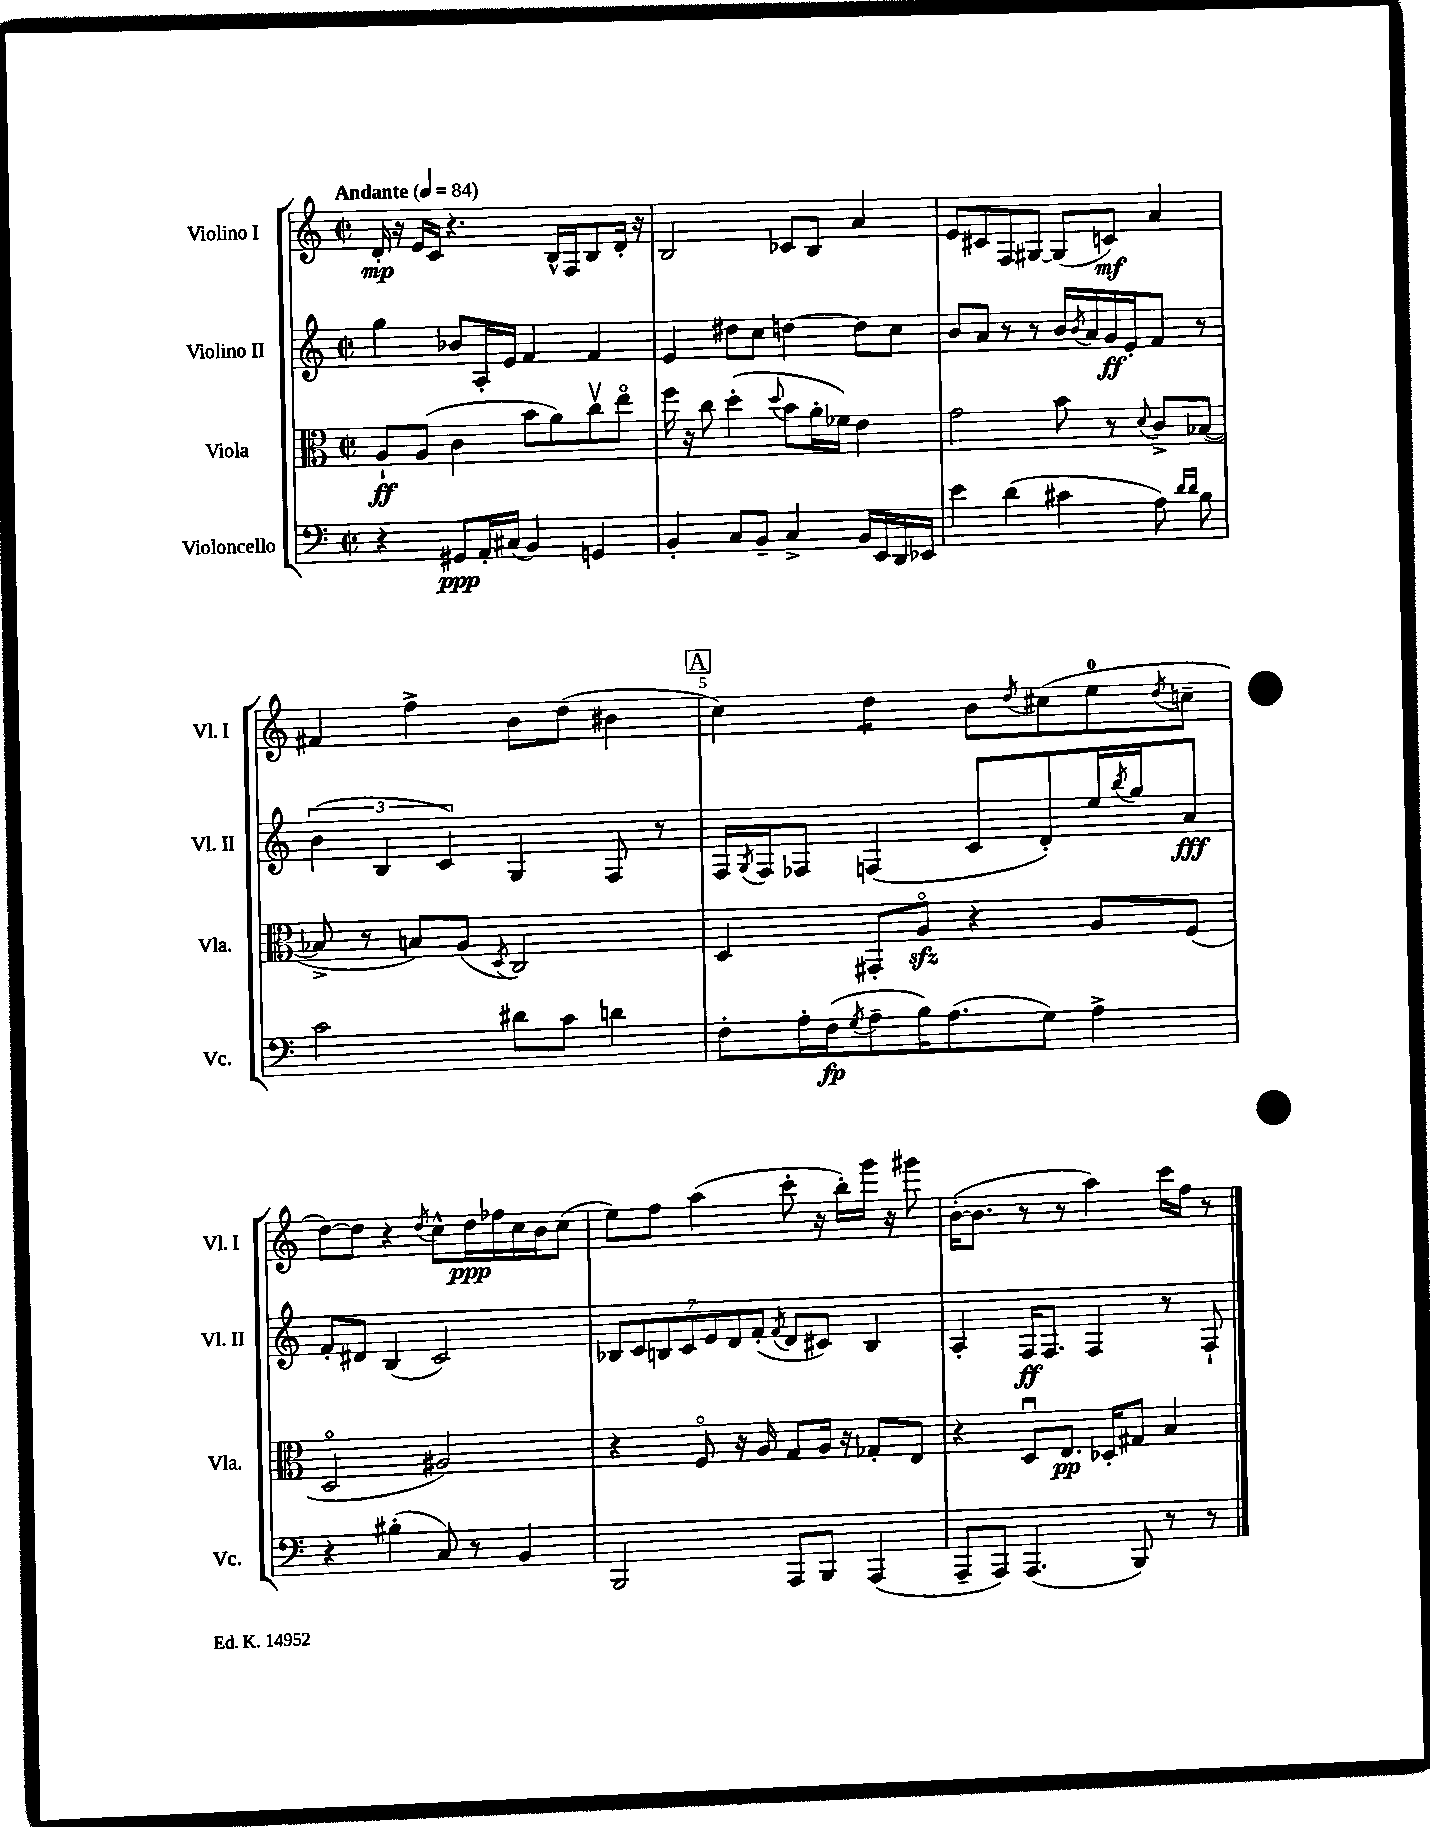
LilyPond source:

<<
\new StaffGroup <<
\new Staff = "s0" \with { instrumentName = "Violino I" shortInstrumentName = "Vl. I" } {
    \clef treble \key c \major \defaultTimeSignature \time 2/2 \tempo "Andante" 4 = 84
    d'16-.\mp r16 e'16 c'16 r4. b16-^ f16 b8 d'16-. r16 |
    b2 ces'8 b8 a'4 |
    e'8 cis'8 f8 gis8~ gis8( c'8\mf) a'4 |
    fis'4 f''4-> b'8 d''8( bis'4 |
    \mark \markup { \box "A" } c''4) d''4:8 b'8 \acciaccatura { d''8 } cis''8( e''8-0 \acciaccatura { d''8 } c''8-- |
    d''8~) d''8 r4 \acciaccatura { d''8 } c''8-^ d''16\ppp fes''16 c''16 b'16 c''8( |
    e''8) f''8 a''4( c'''8-. r16 b''16-.) g'''16 r16 gis'''8 |
    b'16~-.( b'8. r8 r8 a''4) c'''16 f''16 r8 \bar "|." |
}
\new Staff = "s1" \with { instrumentName = "Violino II" shortInstrumentName = "Vl. II" } {
    \clef treble \key c \major \defaultTimeSignature \time 2/2
    g''4 bes'8 a16-. e'16 f'4 f'4 |
    e'4 dis''8 c''8 d''4~ d''8 c''8 |
    b'8 a'8 r8 r8 b'16 \acciaccatura { b'8 } a'16 g'16\ff e'16-. f'8 r8 |
    \tuplet 3/2 { b'4( b4 c'4) } g4 f8 r8 |
    \mark \markup { \box "A" } f16 \acciaccatura { g8 } f16 fes8 f4( c'8 d'8-.) e''16 \acciaccatura { b''8 } g''16 a'8\fff |
    f'8-. dis'8 b4( c'2) |
    \tuplet 7/4 { bes8 c'8 b8 c'8 e'8 d'8 f'8-.( } \acciaccatura { f'8 } d'8 cis'8) b4 |
    a4-. f16\ff f8. f4 r8 f8-! \bar "|." |
}
\new Staff = "s2" \with { instrumentName = "Viola" shortInstrumentName = "Vla." } {
    \clef alto \key c \major \defaultTimeSignature \time 2/2
    a8-!\ff a8( c'4 b'8 a'8) c''8\upbow e''8\flageolet |
    f''16 r16 c''8 d''4-.( \appoggiatura { d''8 } b'8 a'16-. fes'16) e'4 |
    g'2 b'8 r8 \appoggiatura { d'8 } c'8-> bes8~( |
    bes8-> r8 b8) a8( \acciaccatura { d8 } c2) |
    \mark \markup { \box "A" } d4 gis,8-. a8\flageolet\sfz r4 a8 f8( |
    d2\flageolet ais2) |
    r4 f8\flageolet r16 a16 g8 a16 r16 ges8-. e8 |
    r4 d8\downbow e8.\pp des16-. gis8 b4 \bar "|." |
}
\new Staff = "s3" \with { instrumentName = "Violoncello" shortInstrumentName = "Vc." } {
    \clef bass \key c \major \defaultTimeSignature \time 2/2
    r4 gis,8\ppp a,16-. cis16( b,4) g,4 |
    b,4-. c8 b,8-- c4-> b,16 e,16 d,16 ees,16 |
    e'4 d'4( cis'4 a8) \grace { d'16 d'16 } b8 |
    c'2 dis'8 c'8 d'4 |
    \mark \markup { \box "A" } f8-. a16-. f16\fp( \acciaccatura { g8 } a8-- b16) a8.( g8) a4-> |
    r4 bis4-.( c8) r8 b,4 |
    b,,2 a,,8 b,,8 a,,4( |
    a,,8-- a,,8) a,,4.( b,,8) r8 r8 \bar "|." |
}
>>
>>
\layout { \context { \Score \override BarNumber.break-visibility = ##(#f #t #t) barNumberVisibility = #(every-nth-bar-number-visible 5) } }
